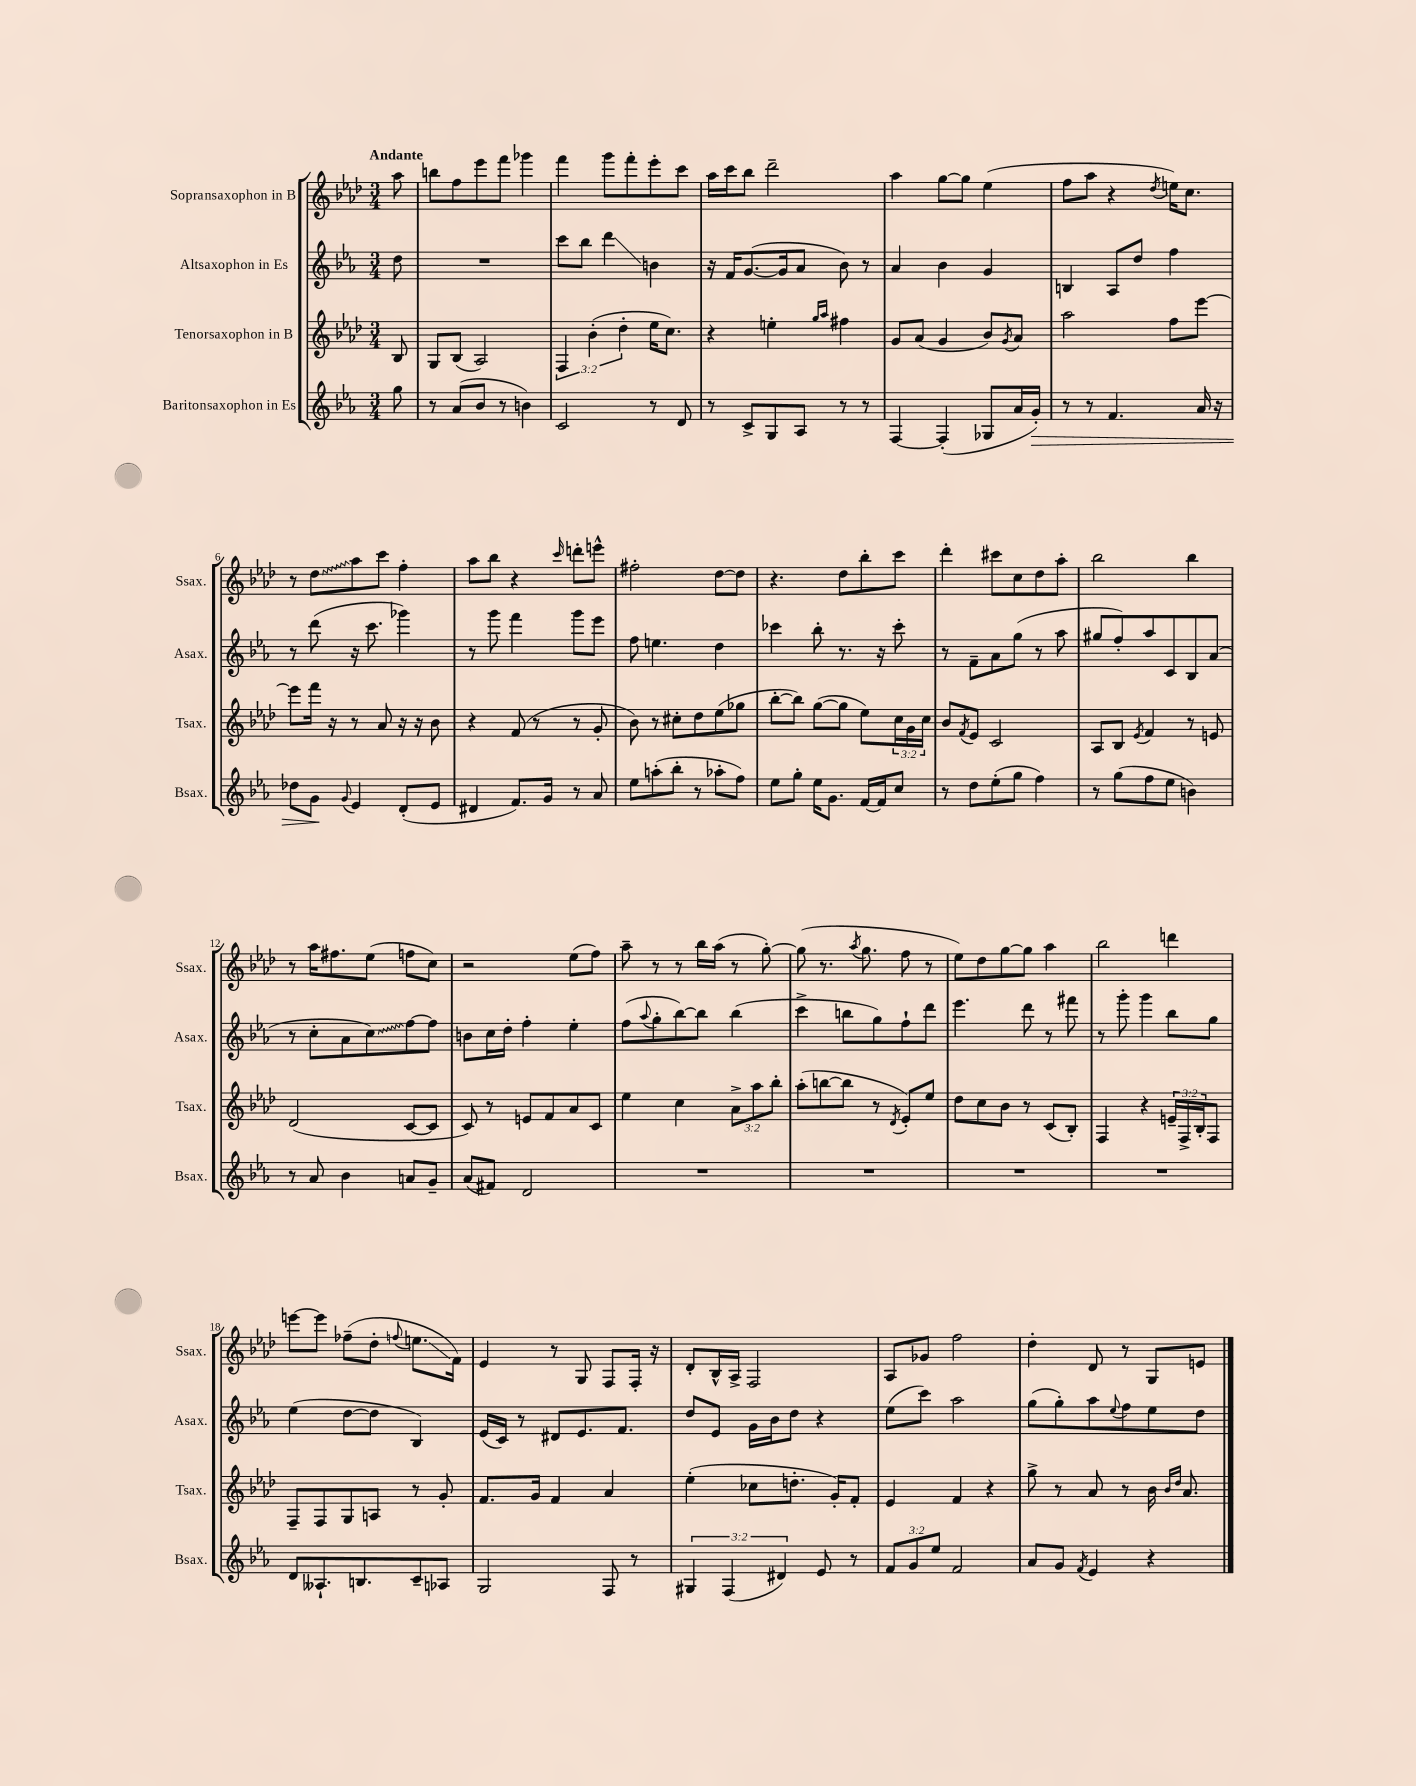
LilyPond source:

<<
\new StaffGroup <<
\new Staff = "s0" \with { instrumentName = "Sopransaxophon in B" shortInstrumentName = "Ssax." } {
    \clef treble \key aes \major \numericTimeSignature \time 3/4 \partial 8 \tempo "Andante"
    aes''8 |
    b''8 f''8 ees'''8 f'''8 ges'''4 |
    f'''4 g'''8 f'''8-. ees'''8-. c'''8 |
    aes''16 c'''16 bes''8 des'''2-- |
    aes''4 g''8~ g''8 ees''4( |
    f''8 aes''8 r4 \acciaccatura { des''8 } e''16) c''8. |
    r8 \once \override Glissando.style = #'zigzag des''8\glissando aes''8 c'''8 f''4-. |
    aes''8 bes''8 r4 \grace { c'''16 } d'''8-. e'''8-^ |
    fis''2-. des''8~ des''8 |
    r4. des''8 bes''8-. c'''8 |
    des'''4-. cis'''8 c''8 des''8 aes''8-. |
    bes''2 bes''4 |
    r8 aes''16 fis''8. ees''8( f''8 c''8) |
    r2 ees''8( f''8) |
    aes''8-- r8 r8 bes''16 aes''16( r8 g''8~-.) |
    g''8( r8. \acciaccatura { aes''8 } g''8. f''8 r8 |
    ees''8) des''8 g''8~ g''8 aes''4 |
    bes''2 d'''4 |
    e'''8~ e'''8 fes''8--( des''8-. \appoggiatura { f''8 } e''8.\glissando f'16) |
    ees'4 r8 g8 f8 f16-. r16 |
    des'8-. bes16-^ aes16-> f2 |
    aes8 ges'8 f''2 |
    des''4-. des'8 r8 g8 e'8 \bar "|." |
}
\new Staff = "s1" \with { instrumentName = "Altsaxophon in Es" shortInstrumentName = "Asax." } {
    \clef treble \key ees \major \numericTimeSignature \time 3/4 \partial 8
    d''8 |
    R2. |
    c'''8 bes''8 d'''4\glissando b'4 |
    r16 f'16 g'8.~( g'16 aes'8 bes'8) r8 |
    aes'4 bes'4 g'4 |
    b4 aes8 d''8 f''4 |
    r8 d'''8( r16 c'''8. ges'''4) |
    r8 g'''8 f'''4 g'''8 ees'''8 |
    f''8 e''4. d''4 |
    ces'''4 bes''8-. r8. r16 ces'''8-. |
    r8 f'8-- aes'8 g''8( r8 aes''8 |
    gis''8 f''8-.) aes''8 c'8 bes8 aes'8( |
    r8 c''8-. aes'8 \once \override Glissando.style = #'zigzag c''8\glissando) f''8~ f''8 |
    b'8 c''16 d''16-. f''4-. ees''4-. |
    f''8( \appoggiatura { aes''8 } g''8-. bes''8~) bes''8 bes''4( |
    c'''4-> b''8 g''8) f''8-! d'''8 |
    ees'''4. d'''8 r8 fis'''8 |
    r8 g'''8-. g'''4 bes''8 g''8 |
    ees''4( d''8~ d''8 bes4) |
    ees'16( c'16) r8 dis'8 ees'8. f'8. |
    d''8 ees'8 g'16 bes'16 d''8 r4 |
    ees''8( c'''8) aes''2 |
    g''8( g''8-.) aes''8 \appoggiatura { ees''8 } f''8 ees''8 d''8 \bar "|." |
}
\new Staff = "s2" \with { instrumentName = "Tenorsaxophon in B" shortInstrumentName = "Tsax." } {
    \clef treble \key aes \major \numericTimeSignature \time 3/4 \override Staff.TupletNumber.text = #tuplet-number::calc-fraction-text \partial 8
    bes8 |
    g8 bes8( aes2) |
    \tuplet 3/2 { f4 bes'4-.( des''4-. } ees''16 c''8.) |
    r4 e''4-. \grace { g''16 aes''16 } fis''4 |
    g'8 aes'8( g'4 bes'8) \acciaccatura { g'8 } aes'8 |
    aes''2 f''8 ees'''8~ |
    ees'''8 f'''16 r16 r8 aes'8 r16 r16 bes'8 |
    r4 f'8( r8 r8 g'8-. |
    bes'8) r8 cis''8-. des''8 ees''8( ges''8 |
    bes''8~-. bes''8) g''8~( g''8 ees''8) \tuplet 3/2 { c''16 g'16 c''16 } |
    bes'8 \acciaccatura { f'8 } ees'8 c'2 |
    aes8 bes8 \acciaccatura { ees'8 } f'4 r8 e'8 |
    des'2( c'8~ c'8 |
    c'8) r8 e'8 f'8 aes'8 c'8 |
    ees''4 c''4 \tuplet 3/2 { aes'8-> aes''8 bes''8-. } |
    aes''8-.( b''8~ b''8 r8 \acciaccatura { des'8 } ees'8-.) ees''8 |
    des''8 c''8 bes'8 r8 c'8( bes8-.) |
    f4 r4 \tuplet 3/2 { e'16-- f16-> bes16-. } f8 |
    f8-- f8 g8 a8 r8 g'8-. |
    f'8. g'16 f'4 aes'4 |
    ees''4-.( ces''8 d''8.-. g'16-.) f'8-. |
    ees'4 f'4 r4 |
    g''8-> r8 aes'8 r8 bes'16 \grace { bes'16 des''16 } aes'8. \bar "|." |
}
\new Staff = "s3" \with { instrumentName = "Baritonsaxophon in Es" shortInstrumentName = "Bsax." } {
    \clef treble \key ees \major \numericTimeSignature \time 3/4 \override Staff.TupletNumber.text = #tuplet-number::calc-fraction-text \partial 8
    g''8 |
    r8 aes'8( bes'8 r8 b'4) |
    c'2 r8 d'8 |
    r8 c'8-> g8 aes8 r8 r8 |
    f4~ f4-.( ges8 aes'16 g'16-.\>) |
    r8 r8 f'4. aes'16 r16 |
    des''8 g'8\! \appoggiatura { g'8 } ees'4 d'8-.( ees'8 |
    dis'4 f'8.) g'16 r8 aes'8 |
    ees''8 a''8-.( bes''8-. r8 aes''8-. f''8) |
    ees''8 g''8-. ees''16 g'8. f'16~ f'16 c''8 |
    r8 d''8 ees''8-.( g''8 f''4) |
    r8 g''8( f''8 ees''8 b'4) |
    r8 aes'8 bes'4 a'8 g'8-- |
    aes'8( fis'8) d'2 |
    R2. |
    R2. |
    R2. |
    R2. |
    d'8 aeses8.-! b8. c'8-- aes8 |
    g2 f8 r8 |
    \tuplet 3/2 { gis4 f4( dis'4) } ees'8 r8 |
    \tuplet 3/2 { f'8 g'8 ees''8 } f'2 |
    aes'8 g'8 \acciaccatura { f'8 } ees'4 r4 \bar "|." |
}
>>
>>
